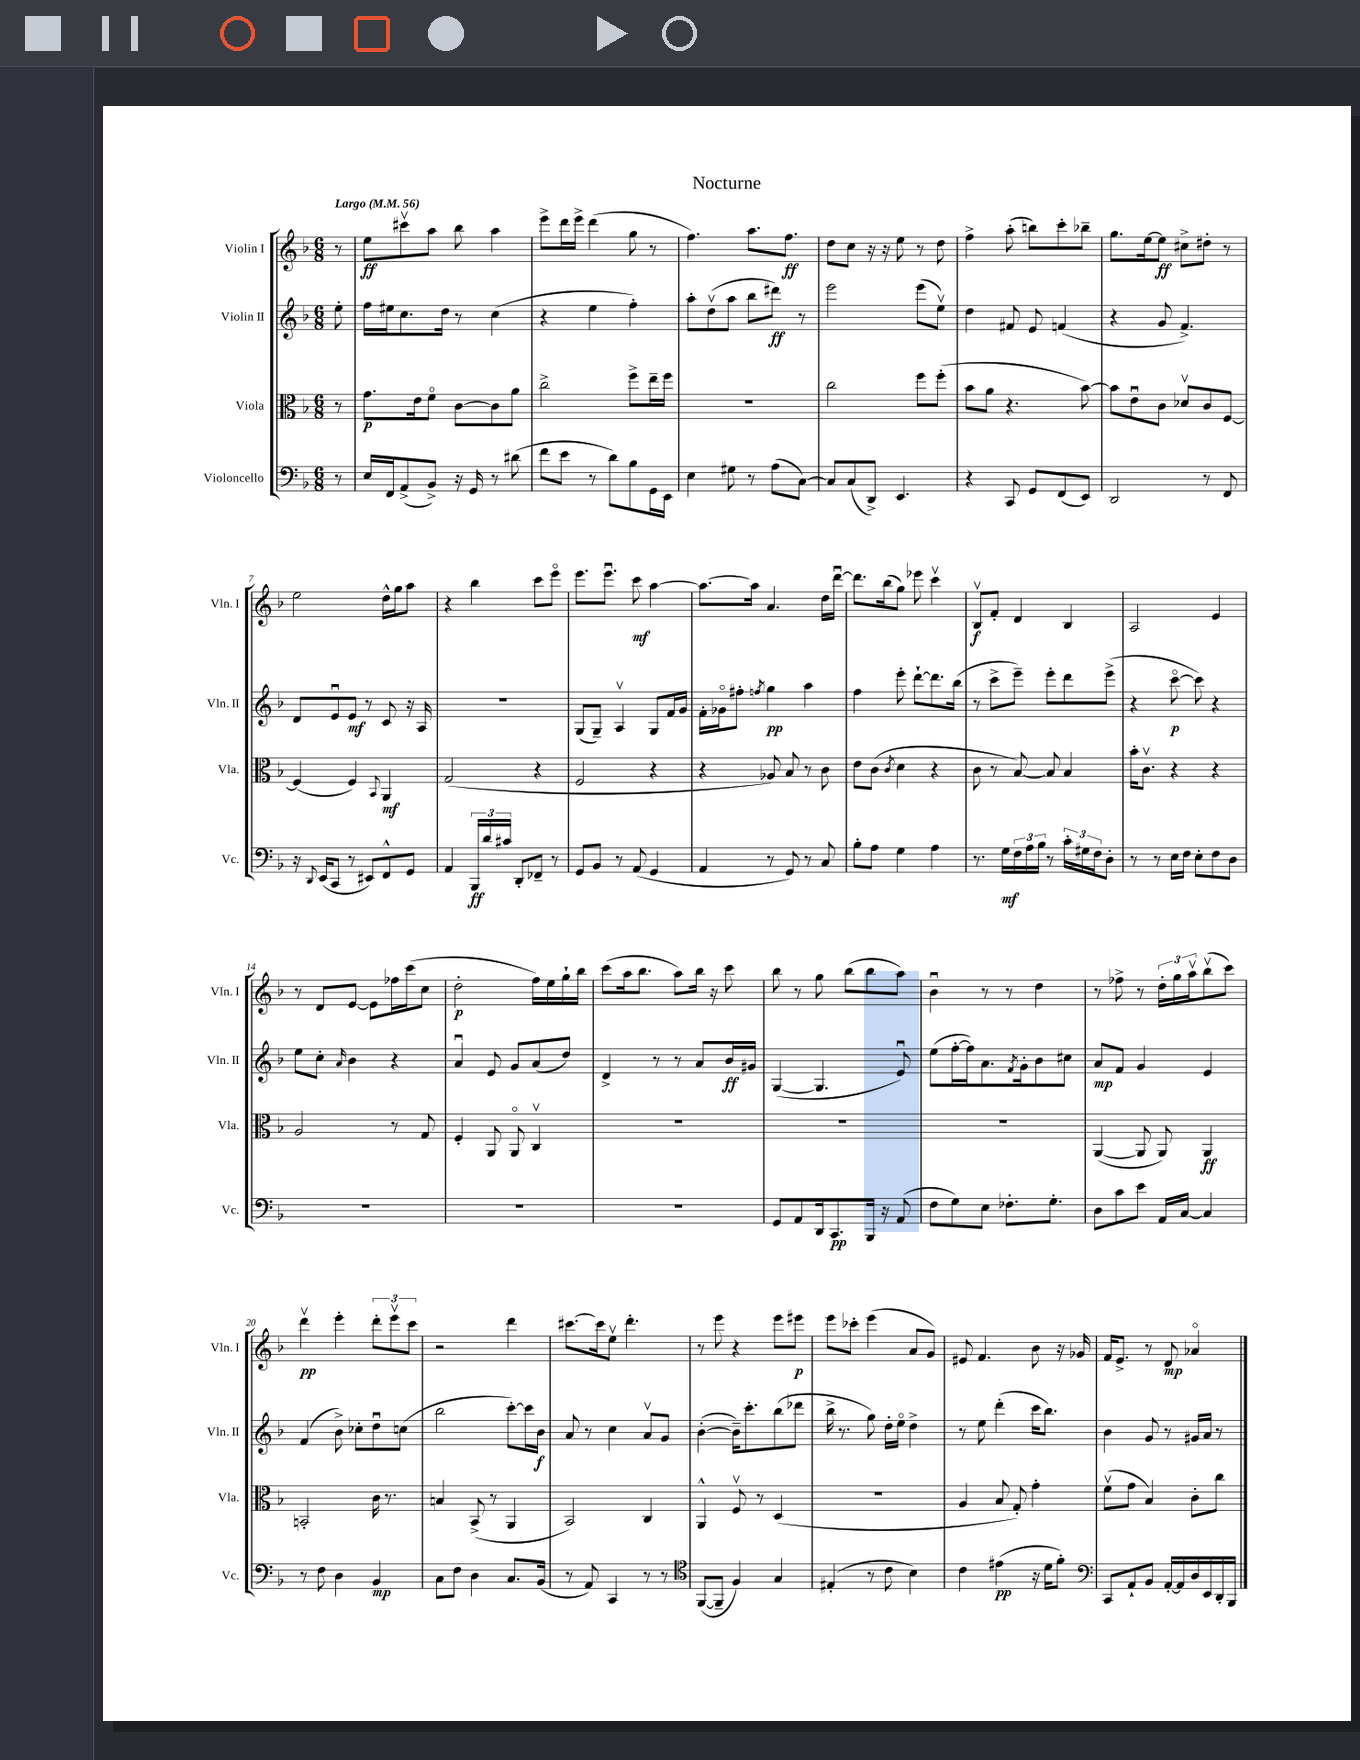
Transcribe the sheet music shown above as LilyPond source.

\header { title = "Nocturne" }
<<
\new StaffGroup <<
\new Staff = "s0" \with { instrumentName = "Violin I" shortInstrumentName = "Vln. I" } {
    \clef treble \key f \major \numericTimeSignature \time 6/8 \partial 8 \tempo "Largo" 4 = 56
    r8 |
    e''8\ff cis'''8\upbow a''8 bes''8 a''4 |
    e'''8-> d'''16 e'''16-> d'''4( g''8 r8 |
    f''4.) a''8. f''8.\ff |
    d''8 c''8 r16 r16 e''8 r8 d''8 |
    f''4-> a''8-.( b''8) c'''8-. bes''8-- |
    g''8. e''16~ e''8\ff cis''8-> dis''8-. r8 |
    e''2 d''16-^ g''16 a''8 |
    r4 bes''4 c'''8 e'''8\flageolet |
    e'''8. e'''8.\downbow c'''8\mf a''4~ |
    a''8.~ a''16 a'4. d''16 d'''16~\downbow |
    d'''8. bes''16( g''8) ees'''8 c'''4\upbow |
    bes8\upbow\f f'8-. d'4 bes4 |
    a2 e'4 |
    r8 d'8 e'8~ e'8 fes''16 c'''16( c''8 |
    d''2-.\p f''16) e''16 g''16-! bes''16 |
    c'''8( a''16 bes''8. a''8) bes''16 r16 c'''8 |
    bes''8 r8 g''8 bes''8( bes''8 a''8) |
    bes'4\downbow r8 r8 d''4 |
    r8 fes''8-> r8 \tuplet 3/2 { d''16-. g''16 a''16\upbow } bes''8\upbow( c'''8) |
    d'''4\upbow\pp e'''4-. \tuplet 3/2 { d'''8-. e'''8\upbow c'''8 } |
    r2 d'''4 |
    cis'''8.~ cis'''16 e''8\upbow d'''4.-. |
    r8 e'''8 r4 e'''8 eis'''8\p |
    e'''8 ces'''8-. e'''4( a'8 g'8) |
    eis'8 f'4. bes'8 r16 ges'16 |
    f'16 e'8.-> r8 d'8\mp aes'4\flageolet \bar "|." |
}
\new Staff = "s1" \with { instrumentName = "Violin II" shortInstrumentName = "Vln. II" } {
    \clef treble \key f \major \numericTimeSignature \time 6/8 \partial 8
    e''8-. |
    f''16 eis''16 c''8. d''16 r8 c''4( |
    r4 e''4 f''4-.) |
    a''8-. d''8\upbow( a''8 bes''8 dis'''8\ff) r8 |
    e'''2 e'''8( e''8\upbow) |
    d''4 fis'8 e'8 f'4( |
    r4 g'8 f'4.->) |
    d'8 e'8\downbow e'8\mf r8 c'8 r16 a16 |
    R2. |
    g8( g8--) a4\upbow g8 f'16 g'16 |
    f'16-. ges'16\flageolet fis''8-. \acciaccatura { f''8 } g''4\pp a''4 |
    f''4 e'''8-. d'''8~-! d'''8. bes''16( |
    r8 c'''8-> e'''8--) e'''8-. d'''8 e'''8->( |
    r4 c'''8~\flageolet\p c'''8) r4 |
    e''8 c''8-. \grace { a'16 } bes'4 r4 |
    a'4\downbow e'8 g'8 a'8( d''8) |
    d'4-> r8 r8 a'8 bes'16\ff gis'16 |
    g4~( g4. e'8\downbow) |
    e''8( f''16~-. f''16) a'8. \acciaccatura { f'8 } g'16-. bes'8 cis''8 |
    a'8\mp f'8 g'4 e'4 |
    f'4( bes'8->) ces''8-. d''8\downbow c''8( |
    bes''2 c'''8~-.) c'''16 bes'16\f |
    a'8 r8 c''4 a'8\upbow g'8 |
    bes'4~-.( bes'16--) c'''8.-. bes''8( des'''8 |
    bes''16-> r8. g''8) d''16-. e''16\flageolet d''4-> |
    r8 e''8 d'''4-.( c'''16 bes''8.) |
    bes'4 g'8 r8 gis'16 a'16 r8 \bar "|." |
}
\new Staff = "s2" \with { instrumentName = "Viola" shortInstrumentName = "Vla." } {
    \clef alto \key f \major \numericTimeSignature \time 6/8 \partial 8
    r8 |
    g'8.\p e'16 f'8\flageolet c'8~ c'8 a'8 |
    c''2-> f''8-> e''16-- f''16 |
    R2. |
    c''2 f''8 f''8-.( |
    bes'8 a'8 r4. bes'8~) |
    bes'8 e'8\downbow c'8 des'8\upbow c'8 f8~ |
    f4( f4) \appoggiatura { bes,8 } a,4\mf |
    g2( r4 |
    f2 r4 |
    r4 aes8) bes8 r8 c'8 |
    e'8 c'8( \acciaccatura { c'8 } d'4 r4 |
    c'8 r8 bes8~) bes8 bes4 |
    bes'16-. c'8.\upbow r4 r4 |
    a2 r8 g8 |
    f4-. a,8 a,8\flageolet c4\upbow |
    R2. |
    R2. |
    R2. |
    a,4~( a,8 a,8) a,4\ff |
    b,2-. c'16 r8. |
    b4 bes,8->( r8 a,4 |
    bes,2) c4 |
    a,4-^ f8\upbow r8 d4( |
    R2. |
    a4 bes8 g8-.) g'4-. |
    f'8\upbow( g'8 bes4) c'8-. c''8 \bar "|." |
}
\new Staff = "s3" \with { instrumentName = "Violoncello" shortInstrumentName = "Vc." } {
    \clef bass \key f \major \numericTimeSignature \time 6/8 \partial 8
    r8 |
    e16 f,16 a,8->( bes,8->) r16 g,16 r8 dis'8( |
    f'8 e'8 r8 d'8) bes8 g,16 e,16 |
    e4 gis8 r8 a8( c8~) |
    c8 c8( d,8->) e,4. |
    r4 c,8 g,8 f,8( e,8) |
    d,2 r8 f,8 |
    r16 \appoggiatura { d,8 } e,16( c,8 r8 eis,8) f,8-^ g,8 |
    a,4 \tuplet 3/2 { bes,,16\ff d'16 cis'16 } d,8-. fes,8-- r8 |
    g,8 bes,8 r8 a,8( g,4 |
    a,4 r8 g,8) r8 c8 |
    bes8-. a8 g4 a4 |
    r8. g16\mf \tuplet 3/2 { f16 a16 bes16 } r8 \tuplet 3/2 { c'16-. gis16 f16 } d8-. |
    r8 r8 e16 f16 e8-. f8 d8 |
    R2. |
    R2. |
    R2. |
    g,8 a,8 d,16 c,8.\pp bes,,16 r16 a,8( |
    f8 g8) e8 fes8.-. g8.-. |
    d8 c'8 e'8 a,16 c16~ c4 |
    r8 f8 d4 bes,4\mp |
    c8 f8 d4 c8. bes,16( |
    r8 a,8) c,4 r8 r8 |
    \clef tenor f,8~( f,8-- f4) g4 |
    eis4-.( r8 c'8 bes4) |
    c'4 eis'4\pp( r16 d'16 f'8-.) |
    \clef bass c,8 a,8-! bes,8 a,16~-. a,16 d16 e,16 d,16-. bes,,16 \bar "|." |
}
>>
>>
